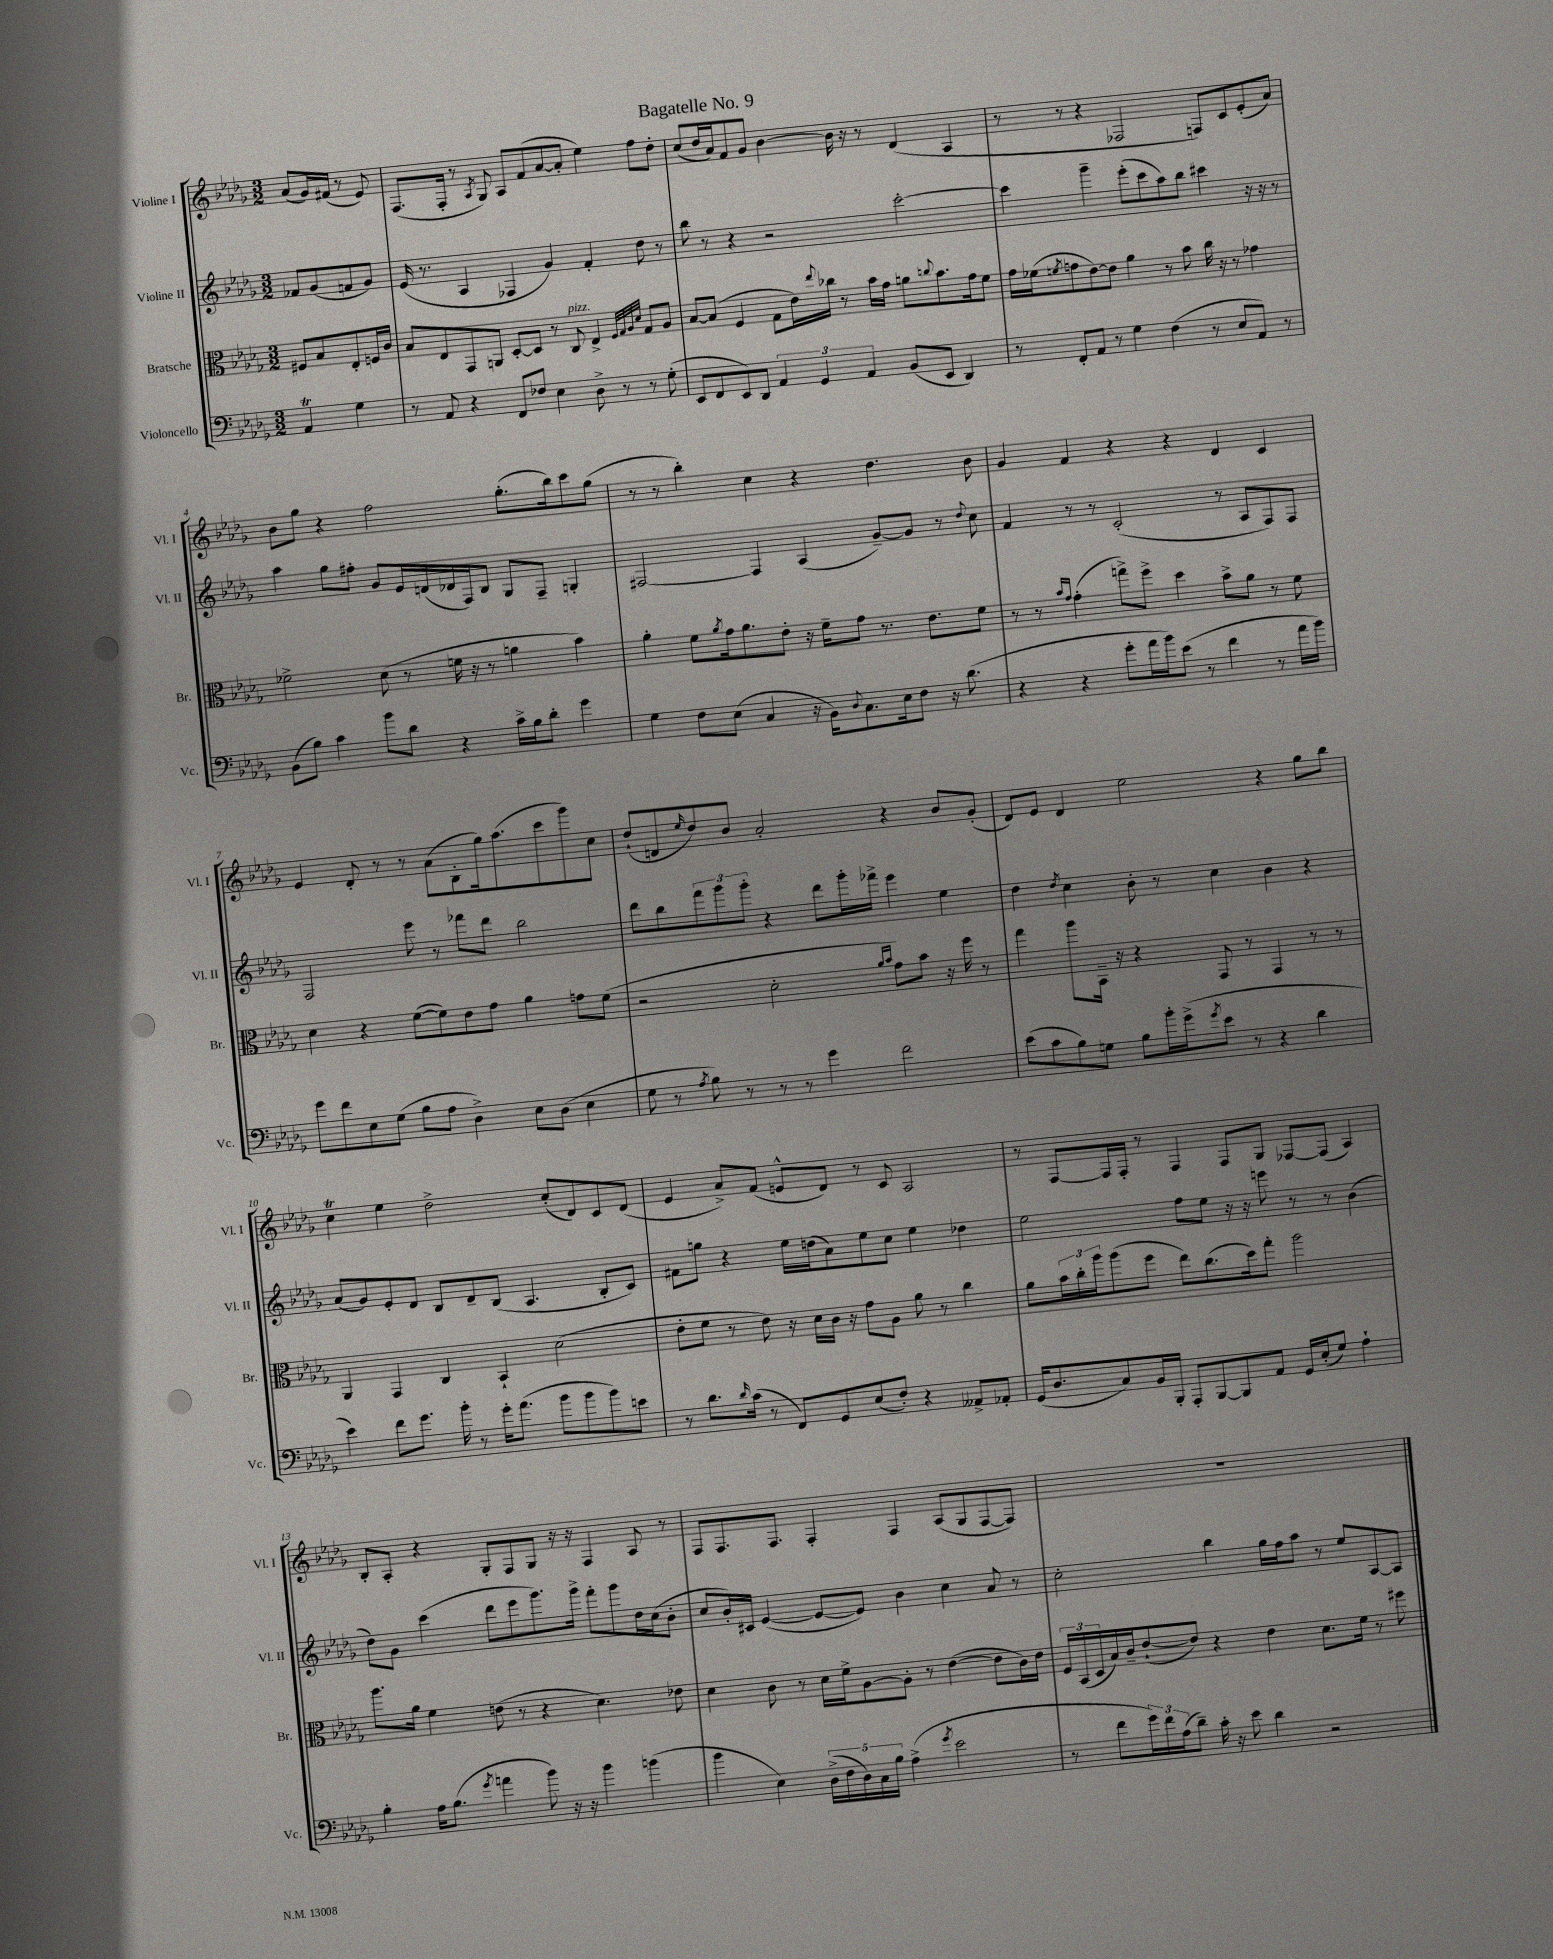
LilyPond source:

\header { title = "Bagatelle No. 9" }
<<
\new StaffGroup <<
\new Staff = "s0" \with { instrumentName = "Violine I" shortInstrumentName = "Vl. I" } {
    \clef treble \key des \major \numericTimeSignature \time 3/2 \partial 2
    aes'8( ges'16) fis'16( r8 ees'8) |
    f8.( f16-. r8 \acciaccatura { aes8 } ges8) aes8 f'8( aes'8~ aes'8-. ees''4) f''8 des''8-. |
    c''8( des''16 aes'16) f'8 ges'8 bes'4~ bes'16 r16 r8 des'4( aes4 |
    r8 r8 r4 fes2 f8) c'8 ees'8-.( aes'8) |
    bes'8 ges''8 r4 f''2 ges''8.-.( bes''16) c'''8 ges''8( |
    r8 r8 bes''4-.) c''4 r4 des''4. bes'8 |
    ges'4 f'4 r4 r4 des'4 c'4 |
    ees'4 des'8-. r8 r8 aes'8( bes8-. ges''16) aes''8.( c'''8 ges'''8) c''8 |
    des''8-!( d'8 \grace { ees''16 } des''8) bes'8 aes'2-. r4 bes'8 ges'8-.( |
    des'8) ees'8 des'4 ees''2 r4 ges''8 bes''8 |
    c''4\trill ees''4 des''2-> c''8-.( des'8) c'8 des'8( |
    ees'4 aes'8->) f'8( e'8-^ des'8) r8 c'8 aes2 |
    r8 f8~ f16 f16-. r8 f4 f8 ges8 fes8~ fes8( aes4) |
    bes8-. aes8-. r4 ges8-. f8 ges8 r16 r16 f4 aes8 r8 |
    f8 f8. f8. f4-. f4 aes8( ges8 f8~ f8) |
    R1. \bar "|." |
}
\new Staff = "s1" \with { instrumentName = "Violine II" shortInstrumentName = "Vl. II" } {
    \clef treble \key des \major \numericTimeSignature \time 3/2 \partial 2
    fes'8 ges'8( f'8 ges'8) |
    ees'16( r8. aes4 fes4 ges'4) f'4-. des''8 r8 |
    bes''8 r8 r4 r2 c'''2~-. |
    c'''4 ges'''4-- ees'''8-.( c'''8 aes''8) bes''8 cis'''4 r16 r16 r8 |
    aes''4 ges''8 fis''8-. ges'8 ees'16 d'16( des'16 f16) bes8 ges8 f8-- g4-. |
    fis2~ fis4 aes4( ges'8~--) ges'8 r8 \appoggiatura { des''8 } c''8 |
    f'4 r8 r8 c'2-.( r8 aes8 f8) f8 |
    f2 ees'''8 r8 fes'''8 des'''8 bes''2 |
    des'''8 bes''8 \tuplet 3/2 { f'''8 ges'''8 ges'''8-. } r4 des'''8 ges'''16-. fes'''16-> ees'''4 ees''4 |
    des''4 \acciaccatura { des''8 } c''4 bes'8-. r8 c''4 bes'4 r4 |
    aes'8( ges'8) ees'8-. des'8 bes8 des'8-- bes8( aes4. bes8-. c'8) |
    fis'8 g''8 r4 ees''16 d''16( aes'8) ees''8 c''8 ees''4 des''4 |
    ees''2 f''8 ees''8 r16 r16 e'''8 r8 r8 bes'4( |
    des''8) ges'8 c'''4( des'''8 ees'''8 ges'''8.) ges'''16-> f'''8-. ges'''8 des''16 c''16( bes'8-. |
    c''8 bes'16-.) cis'16 ees'4~( ees'8~ ees'8) bes'4 c''4 aes'8 r8 |
    c''2-. bes''4 ges''16 f''16 aes''8 r8 ees''8 aes8~ aes8 \bar "|." |
}
\new Staff = "s2" \with { instrumentName = "Bratsche" shortInstrumentName = "Br." } {
    \clef alto \key des \major \numericTimeSignature \time 3/2 \partial 2
    fis8 bes8 ees8-. f16 c'16 |
    bes8 ees8 ges,8 a,8 des8~-. des8 r8 c8^\markup { \italic "pizz." } ees4-> \grace { f32 ges32 aes32 des'32 } ges8 aes8 |
    bes8~ bes8( f4 ges8 ees'16) \appoggiatura { ees''8 } ces''16 r8 bes'16 ges'16 a'8 \appoggiatura { c''8 } bes'8. ges'16 f'8 |
    ges'16 fes'16( \acciaccatura { f'8 } g'8 ees'8~) ees'8 aes'4 r8 bes'8 c''16 r16 r8 ges'4 |
    fes'2-> des'8( r8 f'16 r16 r8 a'4 bes'4) |
    aes'4-. f'8 \acciaccatura { aes'8 } ges'16 aes'8. ees'8-. r16 f'16-- ges'8 r8. ees'8. f'8 |
    r8 r8 \grace { bes'16 ges'16 } ges'4-.( g''8->) f''8-> des''4 bes'8-> aes'8 r8 f'8 |
    des'4 r4 f'8~( f'8) ees'8 ges'8 aes'4 g'8 f'8( |
    r2 des'2-. \grace { aes'16 bes'16 } ges'8) bes'8 r16 f''16 r8 |
    ges''4 aes''8 bes,16-- r16 r4 ges,8 r8 ges,4 r8 r8 |
    aes,4 ges,4 c4 bes,4-! des'2( |
    ees'8-. f'8 r8 ees'8) r16 des'16 c'16 r16 ges'8 aes8 aes'8 r8 c''4 |
    aes'8 \tuplet 3/2 { bes'16 c''16-. aes''16 } aes''8( f''8 ees''8) c''8.( des''16) ges''8-. aes''2 |
    aes''8. aes'16 f'4 e'8( r8 r4 des'4.) ees'8 |
    des'4 c'8 r8 des'16 f'16-> aes8~ aes8-. r8 ees'4~( ees'8 c'16) ees'16 |
    \tuplet 3/2 { f16 bes,16( des16 } bes16) c'16-- ees'8~-!( ees'8) r4 ees'4 des'8. f'16 r8 fis''8 \bar "|." |
}
\new Staff = "s3" \with { instrumentName = "Violoncello" shortInstrumentName = "Vc." } {
    \clef bass \key des \major \numericTimeSignature \time 3/2 \partial 2
    aes,4\trill ges4 |
    r8 aes,8 r4 f,8 fes8 ees4 des8-> r8 r8 ges8-.( |
    ees,8 f,8 ees,8) des,8 \tuplet 3/2 { aes,4 ges,4 aes,4 } bes,8( ees,8 des,4) |
    r8 f,8-. aes,8 r8 ges4 f4( r8 ees8 aes,8) r8 |
    bes,8( bes8) c'4 bes'8 des'8 r4 c'16-> bes16 des'8-. ges'4 |
    ges4 f8 ees8( c4 r16 bes,16) \appoggiatura { des8 } c8. ees16 f8 r16 des'8.( |
    r4 r4 ges'8-. aes'16 bes'16) ees'8( r8 f'4 r8 aes'16 bes'16) |
    ges'8 f'8 ees8 ges8( bes8 aes8 des4->) ees8 des8( ees4 |
    ges8 r8 \acciaccatura { aes8 } bes8) r8 r8 r8 ges'4 f'2 |
    ees'8( c'8 bes8) g8 bes8 bes'16-. ges'16->( \acciaccatura { ges'8 } ees'8 r8 r4 des'4 |
    ees'4) f'8 ges'8. bes'16-. r8 ges'16-. aes'8.( bes'8 bes'8 bes'8) e'8 |
    r8 des'8. \grace { des'16 } c'16( r8 f,8) ges,8 ees8( f8-.) r4 aeses,8-> aes,8-. |
    ges,16( des8. c8) bes,16 bes,,16-. aes,,8-. bes,,8~ bes,,8 aes,8 ges,16 ees16-.( ges8) aes4-! |
    bes4-. aes16 bes8.( \acciaccatura { ges'8 } a'4 bes'8) r16 r16 bes'4 b'4( |
    bes'4 ees4) \tuplet 5/4 { des16->( f16 des16) c16 bes16 } aes4->( \acciaccatura { ges'8 } ees'2 |
    r8 f'8 \tuplet 3/2 { ges'16) f'16 aes16( } des'8--) c'16-. r16 ees'8 des'4 r2 \bar "|." |
}
>>
>>
